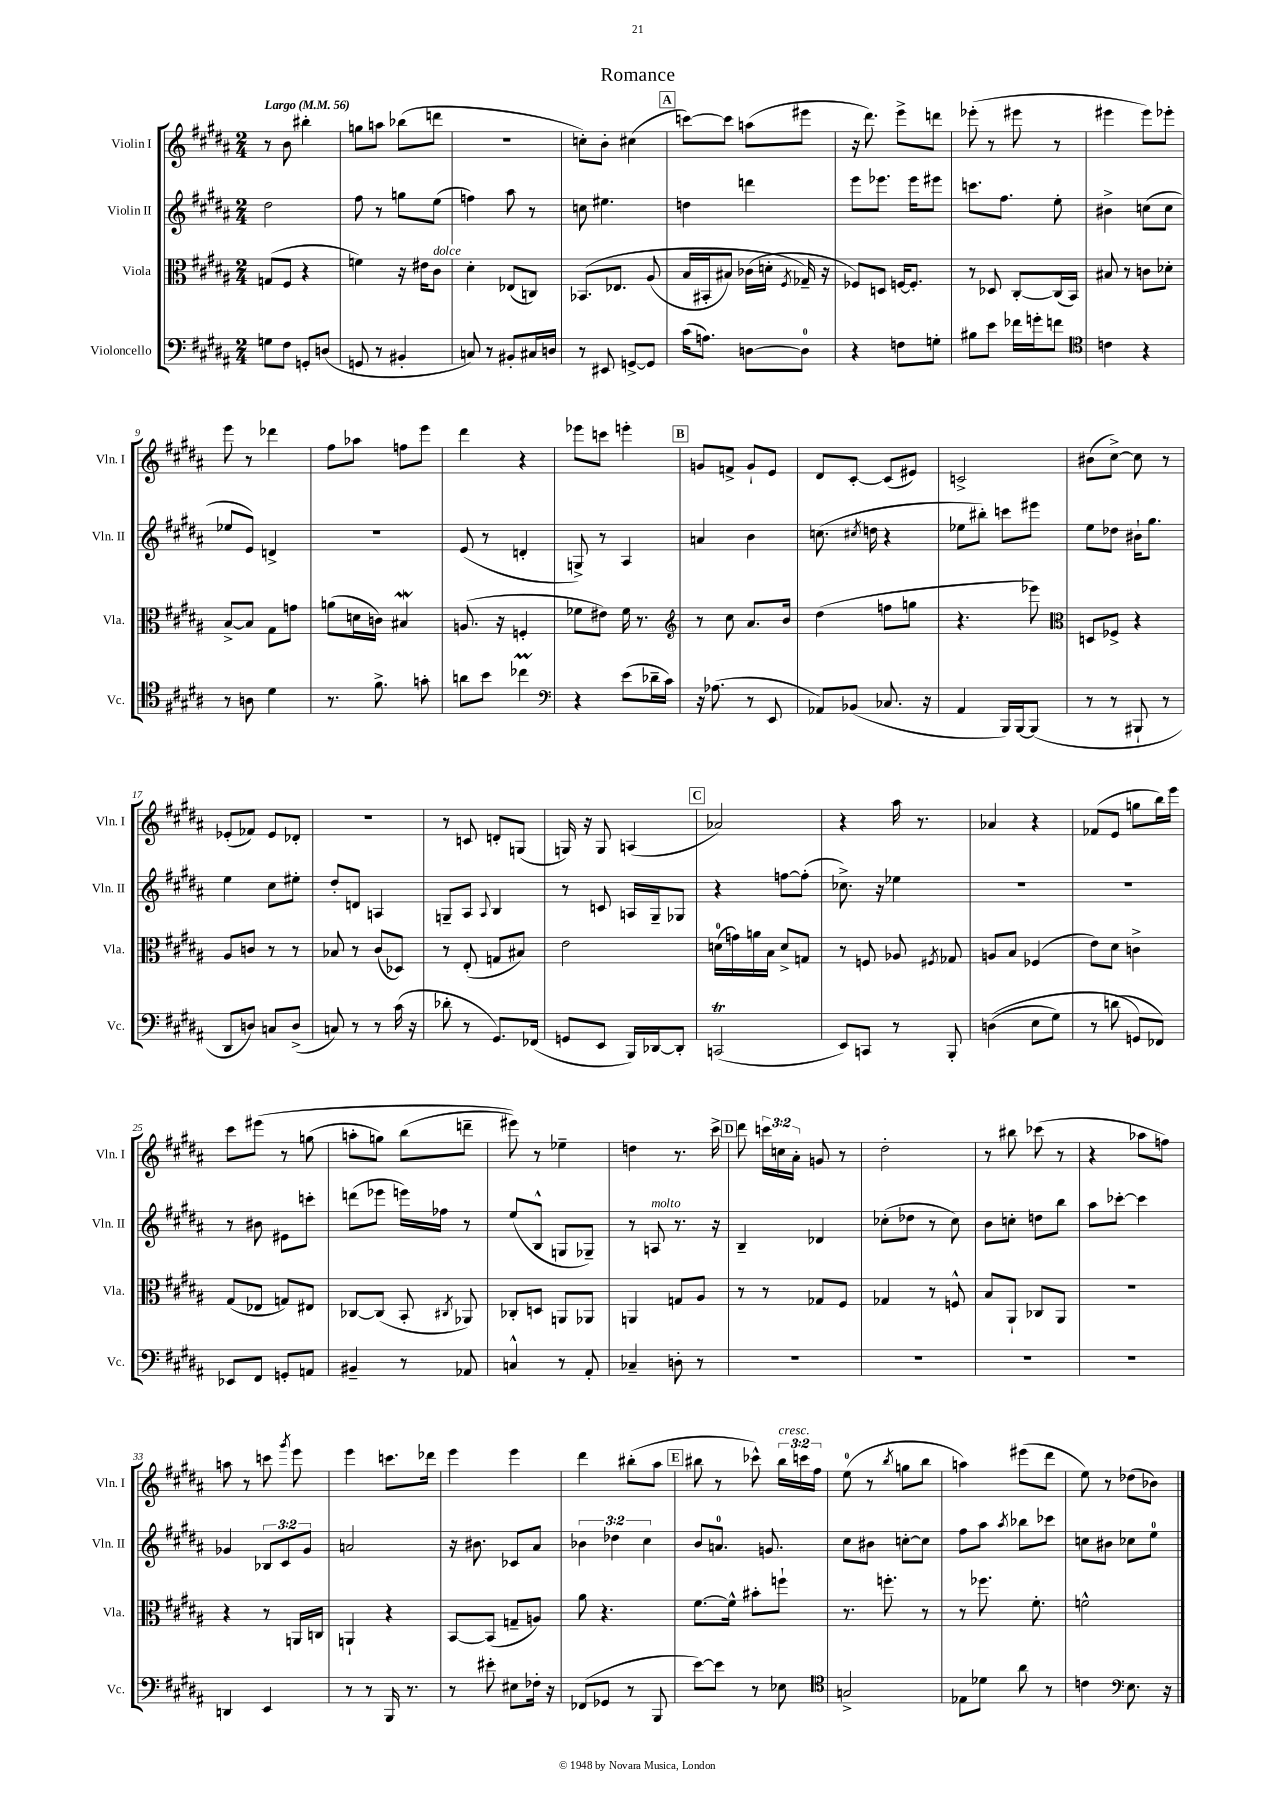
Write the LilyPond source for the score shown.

\header { title = "Romance" }
<<
\new StaffGroup <<
\new Staff = "s0" \with { instrumentName = "Violin I" shortInstrumentName = "Vln. I" } {
    \clef treble \key b \major \numericTimeSignature \time 2/4 \override Staff.TupletNumber.text = #tuplet-number::calc-fraction-text \tempo "Largo" 4 = 56
    \autoBeamOff r8 b'8 bis''4-. |
    g''8[ a''8] bes''8[( d'''8] |
    R2 |
    c''8[-.) b'8]-. cis''4( |
    \mark \markup { \box "A" } c'''8[~) c'''8] a''8[( eis'''8] |
    r16 dis'''8.) e'''8[-> d'''8] |
    ees'''8-.( r8 eis'''8 r8 |
    eis'''4 eis'''8[) ees'''8]-. |
    e'''8 r8 des'''4 |
    fis''8[ aes''8] f''8[ e'''8] |
    dis'''4 r4 |
    ees'''8[ c'''8] e'''4-. |
    \mark \markup { \box "B" } g'8[ f'8]-> g'8[-! e'8] |
    dis'8[ cis'8]~-. cis'8[( eis'8]) |
    c'2-> |
    bis'8[( cis''8]~->) cis''8 r8 |
    ees'8[-.( fes'8]) ees'8[ des'8]-. |
    r2 |
    r8 c'8 d'8[-. g8]( |
    g16) r16 g8 a4( |
    \mark \markup { \box "C" } aes'2) |
    r4 ais''16 r8. |
    aes'4 r4 |
    fes'8[( e'8] g''8[ b''16) e'''16] |
    cis'''8[ eis'''8]\( r8 g''8( |
    a''8[-. g''8]) b''8[( d'''8]-- |
    eis'''8)\) r8 ees''4-- |
    d''4 r8. cis'''16-> |
    \mark \markup { \box "D" } dis'''8 \tuplet 3/2 { c'''16[ c''16 ais'16]-. } g'8 r8 |
    dis''2-. |
    r8 bis''8 ces'''8( r8 |
    r4 aes''8[ f''8]) |
    a''8 r8 c'''8 \acciaccatura { gis'''8 } e'''8 |
    e'''4 c'''8.[ des'''16] |
    e'''4 e'''4 |
    dis'''4 bis''8[-.( ais''8] |
    \mark \markup { \box "E" } bis''8 r8 ces'''8-^) \tuplet 3/2 { bis''16[^\markup { \italic "cresc." } c'''16 fis''16] } |
    e''8-0( r8 \acciaccatura { b''8 } g''8[ b''8] |
    a''4) eis'''8[( dis'''8] |
    e''8) r8 des''8[( bes'8]) \bar "|." |
}
\new Staff = "s1" \with { instrumentName = "Violin II" shortInstrumentName = "Vln. II" } {
    \clef treble \key b \major \numericTimeSignature \time 2/4 \override Staff.TupletNumber.text = #tuplet-number::calc-fraction-text
    \autoBeamOff dis''2 |
    fis''8 r8 g''8[ e''8]( |
    f''4) ais''8 r8 |
    c''8 eis''4. |
    \mark \markup { \box "A" } d''4 d'''4 |
    e'''8[ ees'''8.] ees'''16[ eis'''8] |
    c'''8.[ fis''8.] e''8-. |
    bis'4-> c''8[( c''8] |
    ees''8[ e'8]) d'4-> |
    r2 |
    e'8( r8 d'4-. |
    g8->) r8 ais4 |
    \mark \markup { \box "B" } a'4 b'4 |
    c''8.( \acciaccatura { cis''8 } d''16 r4 |
    ees''8[ bis''8]-.) c'''8[ eis'''8] |
    e''8[ des''8] bis'16[-! gis''8.] |
    e''4 cis''8[ eis''8]-. |
    dis''8[-. d'8] a4 |
    g8[-- ais8] \appoggiatura { ais8 } b4 |
    r8 c'8 a16[ gis16-- ges8] |
    \mark \markup { \box "C" } r4 f''8[~ f''8]-.( |
    ces''8.->) r16 ees''4 |
    R2 |
    R2 |
    r8 bis'8 eis'8[ c'''8]-. |
    d'''8[( ees'''8] e'''16[) fes''16] r8 |
    e''8[( b8]-^ g8[ ges8]--) |
    r8 a8^\markup { \italic "molto" } r8. r16 |
    \mark \markup { \box "D" } b4-- des'4 |
    ces''8[-.( des''8] r8 ces''8) |
    b'8[ c''8]-. d''8[ b''8] |
    ais''8[ ces'''8]~-. ces'''4 |
    ges'4 \tuplet 3/2 { bes8[ cis'8 ges'8] } |
    a'2 |
    r16 bis'8. ces'8[ ais'8] |
    \tuplet 3/2 { bes'4 des''4 cis''4 } |
    \mark \markup { \box "E" } b'8[ a'8.]-0 g'8. |
    cis''8[ bis'8] c''8[~-. c''8] |
    fis''8[ ais''8] \acciaccatura { ais''8 } bes''8[ ces'''8] |
    c''8[ bis'8] ces''8[ e''8]-0 \bar "|." |
}
\new Staff = "s2" \with { instrumentName = "Viola" shortInstrumentName = "Vla." } {
    \clef alto \key b \major \numericTimeSignature \time 2/4
    \autoBeamOff g8[( fis8] r4 |
    f'4) r16 eis'16[ cis'8]^\markup { \italic "dolce" } |
    dis'4-. ees8[( c8]) |
    bes,8.[\( ees8.] ais8( |
    \mark \markup { \box "A" } b16[ bis,16-. bis8]) ces'16[( d'16]-. \acciaccatura { fis8 } ges16--\) r16 |
    fes8[) d8] f16[~ f8.]-. |
    r8 des8 cis8[~-. cis16( b,16]) |
    bis8 r8 c'8[ des'8]-. |
    b8[~-> b8] gis8[ g'8] |
    a'8[( d'16 c'16]) bis4\mordent |
    a8.( r16 f4-. |
    fes'8[ eis'8]) fes'16 r8. |
    \mark \markup { \box "B" } \clef treble r8 cis''8 ais'8.[ b'16] |
    dis''4( f''8[ g''8] |
    r4. ees'''8) |
    \clef alto d8[ fes8]-> r4 |
    ais8[ c'8] r8 r8 |
    bes8 r8 cis'8[( des8]) |
    r8 e8-.( g8[ bis8]) |
    e'2 |
    \mark \markup { \box "C" } d'16[-0( g'16) a'16 b16] d'8[-> g8] |
    r8 f8 aes8 \acciaccatura { fis8 } ges8 |
    a8[ b8] fes4( |
    e'8[) dis'8] c'4-> |
    gis8[( ees8] g8[) eis8] |
    ces8[~ ces8]( b,8-. \acciaccatura { cis8 } aes,8) |
    ces8[-. d8] a,8[ aes,8] |
    a,4 g8[ ais8] |
    \mark \markup { \box "D" } r8 r8 ges8[ fis8] |
    ges4 r8 f8-^ |
    b8[ ais,8]-! ces8[ ais,8] |
    r2 |
    r4 r8 a,16[ c16] |
    a,4-! r4 |
    b,8[~ b,8]( g8[-- a8]) |
    ais'8 r4. |
    \mark \markup { \box "E" } fis'8.[~ fis'16]-^ bis'8[-. f''8]-! |
    r8. f''8.-. r8 |
    r8 fes''8. fis'8.-. |
    f'2-^ \bar "|." |
}
\new Staff = "s3" \with { instrumentName = "Violoncello" shortInstrumentName = "Vc." } {
    \clef bass \key b \major \numericTimeSignature \time 2/4
    \autoBeamOff g8[ fis8] g,8[-. d8]( |
    g,8 r8 bis,4-. |
    c8) r8 bis,8[-. cis16 d16] |
    r8 eis,8 g,8[~-> g,8] |
    \mark \markup { \box "A" } cis'16[( a8.]) d8[~ d8]-0 |
    r4 f8[ g8]-. |
    bis8[ e'8] fes'16[ g'16-. f'8] |
    \clef tenor c'4 r4 |
    r8 a8 dis'4 |
    r8. fis'8.-> g'8-. |
    a'8[ b'8] ces''4\prall |
    \clef bass r4 e'8[( des'16-- cis'16]) |
    \mark \markup { \box "B" } r16 aes8.( r8 e,8 |
    aes,8[) bes,8]( ces8. r16 |
    ais,4 b,,16[) b,,16~ b,,8]( |
    r8 r8 bis,,8-! r8 |
    dis,8[ d8]) c8[ d8]->( |
    c8) r8 r8 cis'16( r16 |
    des'8-. r8 gis,8.[) fes,16]( |
    g,8[ e,8] b,,16[) des,16~ des,8]-. |
    \mark \markup { \box "C" } c,2\trill( |
    e,8[) c,8] r8 b,,8-. |
    d4(\( e8[ gis8]) |
    r8 d'8( g,8[\) fes,8]) |
    ees,8[ fis,8] g,8[-. a,8] |
    bis,4-- r8 aes,8 |
    c4-^ r8 ais,8-. |
    ces4-- d8-. r8 |
    \mark \markup { \box "D" } R2 |
    R2 |
    R2 |
    R2 |
    d,4 e,4 |
    r8 r8 b,,16 r8. |
    r8 eis'8-. eis8[ fes16]-. r16 |
    fes,8[( ges,8] r8 b,,8 |
    \mark \markup { \box "E" } e'8[~) e'8] r8 ees8 |
    \clef tenor g2-> |
    ees8[ des'8] ais'8 r8 |
    c'4 \clef bass e8. r16 \bar "|." |
}
>>
>>
